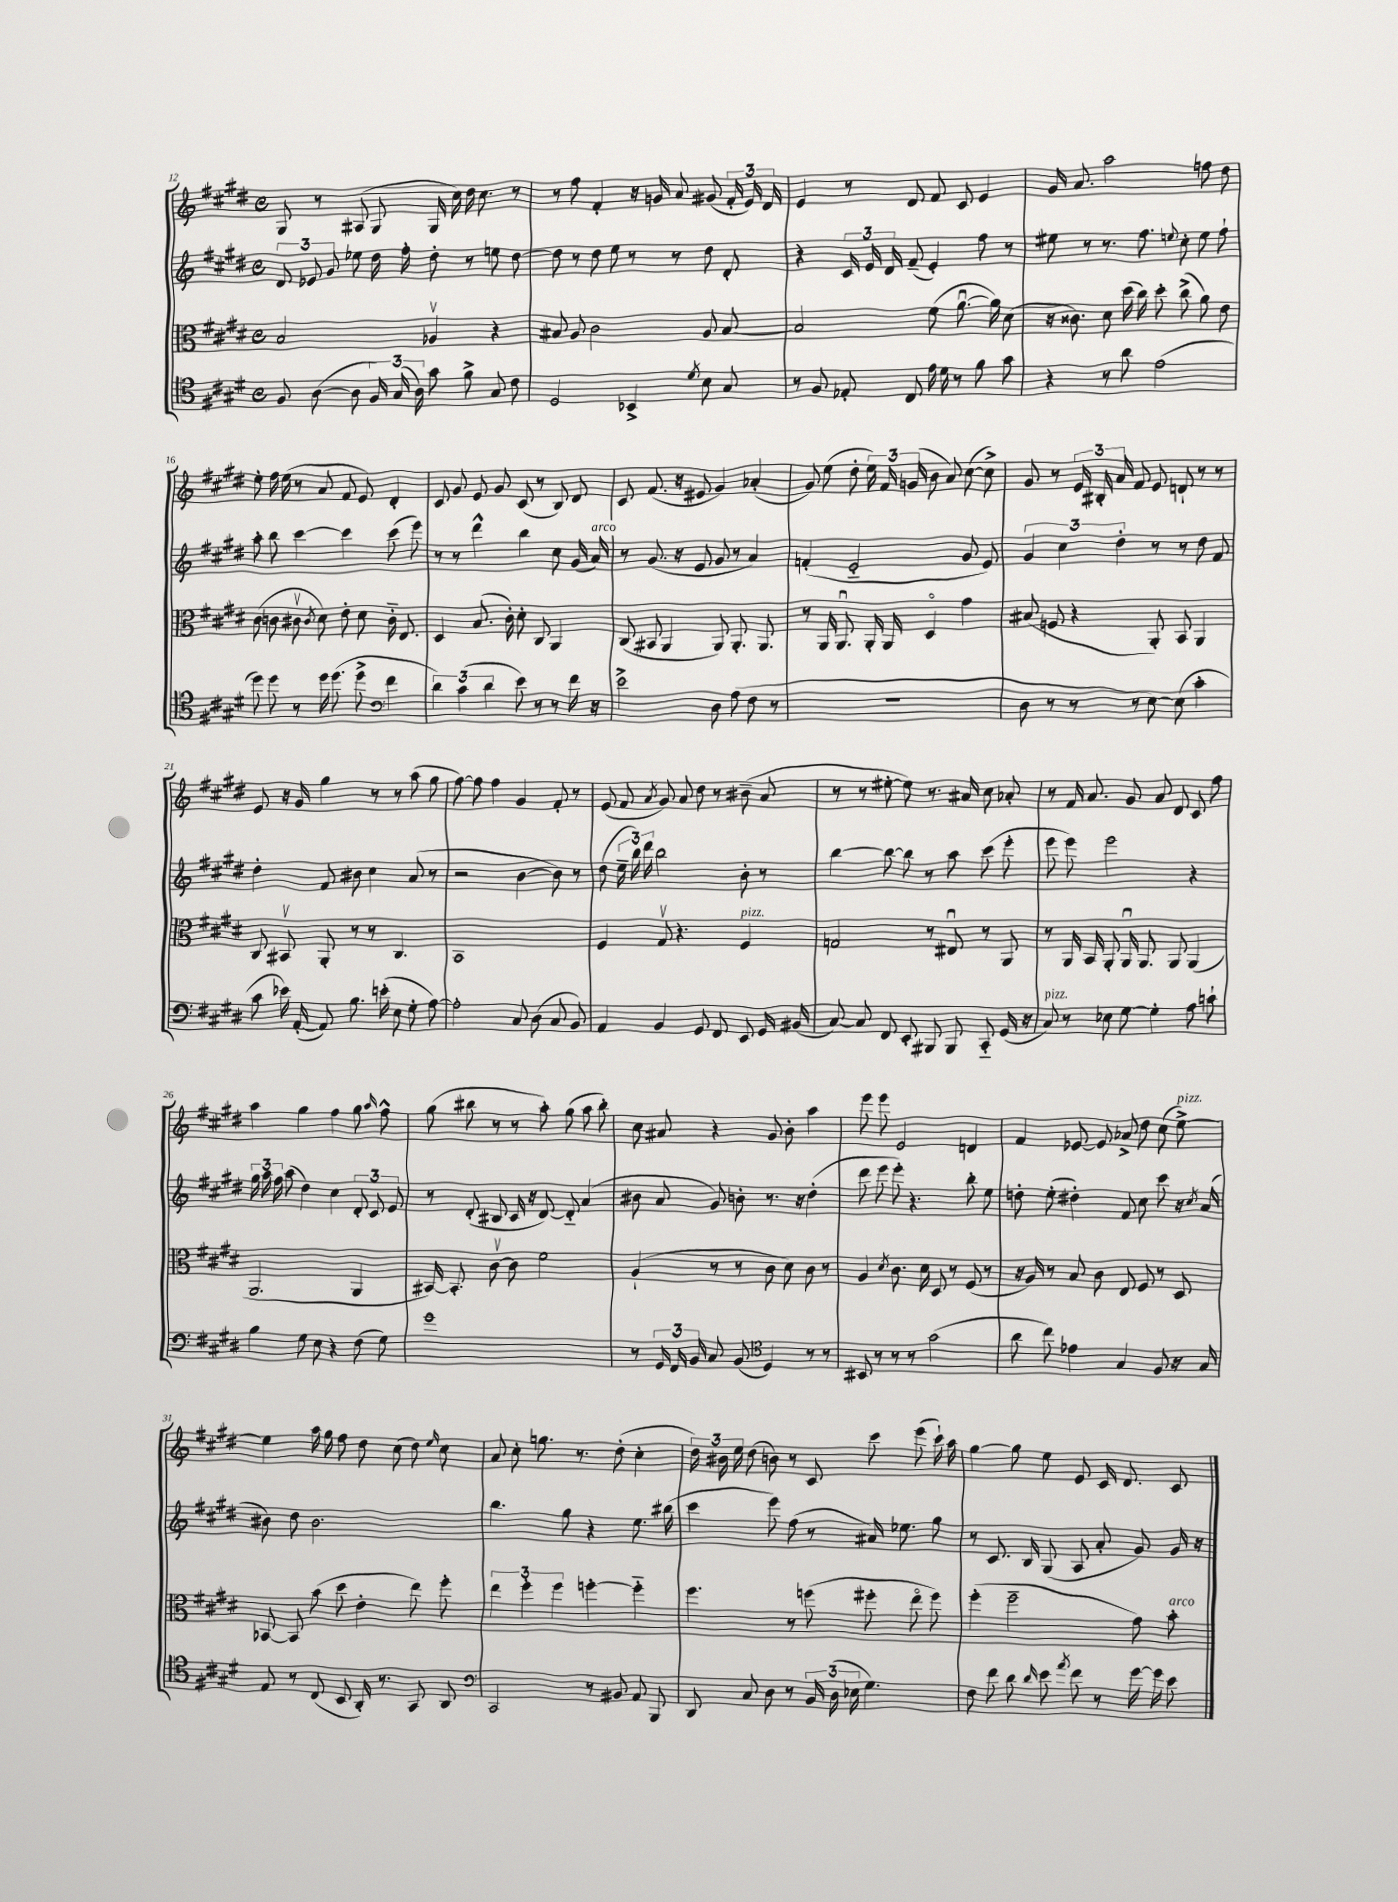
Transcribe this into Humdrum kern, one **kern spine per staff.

**kern	**kern	**kern	**kern
*staff4	*staff3	*staff2	*staff1
*clefC4	*clefC3	*clefG2	*clefG2
*k[f#c#g#d#]	*k[f#c#g#d#]	*k[f#c#g#d#]	*k[f#c#g#d#]
*M4/4	*M4/4	*M4/4	*M4/4
*met(c)	*met(c)	*met(c)	*met(c)
8F#	2B	12d#	8G#
.	.	12e-	.
([8A	.	.	8r
.	.	12g#	.
8A]	.	8ee-	(8A#
24F#)	.	16dd#	8G#
(24G#	.	.	.
.	.	16ff#'	.
24A)	.	.	.
8g#	4A-v	8dd#'	16G#
.	.	.	16cc#)
8f#^	.	8r	16dd#
.	.	.	8.cc#
8G#	4r	8ee	.
8c#	.	[8dd#	8r
=	=	=	=
2D#	8B#	8dd#]	8r
.	8A	8r	8ff#
.	2c#	8dd#	4f#'
.	.	8ee	.
4BB-^	.	8r	16r
.	.	.	16g
.	.	8r	8a
8qd#	.	.	.
8B	8A	8dd#	(8g#
8G#	[8B#	8d#'	24f#'
.	.	.	24e)
.	.	.	24d#
=	=	=	=
8r	2B#]	4r	4e
8F#	.	.	.
8E-'	.	24c#	8r
.	.	24e	.
.	.	24d#	.
8C#	.	(8f#~	8d#
16e	(8f#	4e')	8f#
16d#	.	.	.
8r	[8.au	.	8c#
8f#	.	8ff#	4e
.	16a])	.	.
8g#	(8d#	8r	.
=	=	=	=
4r	16r	8ee#	16g#
.	8.c##)	.	8.a
.	.	8r	.
8r	8d#	8.r	2aa
8a	(16dd#	.	.
.	16cc#)	8.ff#	.
(2e	8dd#'	.	.
.	.	8qqee	.
.	(8cc#^	8cc#'	.
.	8a)	8ee	8ff
.	8e	8ff#`	8dd#
=	=	=	=
8dd#)	(8c#	8aa'	8ee'
8dd#	8c	8bb	16ff#
.	.	.	(16ee
8r	8c#v	[4ccc#	8r
.	8qc#	.	.
16dd#	8d#)	.	8a
(8.dd#	.	.	.
.	8e'	4ccc#]	8f#
8dd#^	8d#	.	8e)
*clefF4	*	*	*
4f#	16c#'~	(8ccc#	4d#'
.	8.E	.	.
.	.	8eee)	.
=	=	=	=
6d#)	4D#	8r	8c#
.	.	8r	8g#
(6c#	.	.	.
.	(8.B	4ddd#^^	8e
6d#	.	.	.
.	.	.	8g#
.	16c#')	.	.
8e)	8d#'	4bb	(8c#
8r	8C#	.	8r
8r	4AA	8cc#	8B)
16f#	.	(16g#	8d#
16r	.	16a)	.
=	=	=	=
2e^	(8C#	8r	8c#
.	8BB#	(8.g#	(8.f#
.	4AA	.	.
.	.	16r	16r
.	.	8e	8e#
8D#	8AA)	8g#	4g#)
(8A	8.AA'	8r	.
8F#	.	4a)	(4a-'
.	8.AA	.	.
8r	.	.	.
=	=	=	=
1r	8r	(4f'	8g#)
.	16AA	.	(8ee
.	8.AAu	.	.
.	.	2e'~	8dd#'
.	16AA'	.	24ee)
.	.	.	24f#
.	16AA	.	.
.	.	.	(24g
.	4D#o	.	8b
.	.	.	8a)
.	4g#	8g#	([8cc#
.	.	8e)	8cc#^])
=	=	=	=
8D#	(8B#	6g#	8g#
8r	8F	.	8r
.	.	6cc#	.
8r	4r	.	24e
.	.	.	24B#'
.	.	6dd#'	24a
8r	.	.	8f#
[8E)	8AA')	8r	8e
(8E]	8BB	8r	8d`
4c#'	4AA	8dd#	8r
.	.	8f#	8r
=	=	=	=
8c#	8C#	4dd#'	8e
16e-)	8BB#v	.	16r
([16AA'	.	.	16g#
8AA])	8AA'	8f#	4gg#
8.B	8r	8b#	.
.	8r	4cc#	8r
(16e'	.	.	.
8E	4.C#	.	8r
8G#'	.	(8a	(8aa
[8A)	.	8r	8gg#
=	=	=	=
2A']	1BB	2r	[8ff#)
.	.	.	8ff#]
.	.	.	4ff#
8C#	.	[4b	4g#
(8D#	.	.	.
8C#	.	8b])	8f#'
8BB)	.	8r	8r
=	=	=	=
4AA	4F#	(8dd#	(8e
.	.	24ee~	8f#
.	.	24bb)	.
.	.	24ddd#	.
.	.	.	8qa
4BB	8G#v	2bb	8g#)
.	4.r	.	8a
8GG#	.	.	8dd#
8FF#	.	.	8r
8EE	4F#	8b'	(8b#~
16GG#	.	8r	8a
(16BB#	.	.	.
=	=	=	=
[8C#)	2G	[4bb	8r
8C#]	.	.	8r
8FF#	.	8bb_	[8ee#'
8EE'	.	8bb]	8ee#])
8BBB#	8r	8r	8.r
8BBB#	8E#u	8aa	.
.	.	.	16a#
8CC#'~	8r	(8ccc#	8cc#
(16GG#	8AA	8eee'	8a-'
16r	.	.	.
=	=	=	=
8C#)	8r	8eee	8r
8r	16AA	8eee)	16f#
.	16BB	.	8.a
8E-	8AA'	2eee	.
[8G#	16AAu	.	8g#
.	8.AA	.	.
4G#']	.	.	8a
.	8AA	.	8d#
8A	(4AA	4r	8c#
8c`	.	.	8ff#
=	=	=	=
4B	2.AA	24gg#	4aa
.	.	24aa	.
.	.	24ff#	.
.	.	(8aa	.
8G#	.	4dd#)	4gg#
8E	.	.	.
4r	.	4cc#	4ff#
(8F#	4AA	12d#'	8gg#
.	.	12c#	.
.	.	.	16qqaa
8G#)	.	.	8ff#^^
.	.	12e	.
=	=	=	=
1g#	[16BB#)	8r	(8gg#
.	8.BB#']	.	.
.	.	(8d#'	8bb#
.	[8c#v	8B#	8r
.	8c#]	16c#	8r
.	.	16r	.
.	2f#	[8d#)	8aa')
.	.	8d#'~]	(8gg#
.	.	(4a	8aa
.	.	.	8bb#')
=	=	=	=
8r	(4A`	8b#	8cc#
24GG#	.	8a	8a#
24FF#	.	.	.
24BB	.	.	.
8C#	8r	8g#)	4r
(8BB	8r	8b'	.
*clefC4	*	*	*
4D#)	8c#	8.r	8g#
.	8d#)	.	8b'
.	.	16r	.
8r	8c#	(4dd#'	4aa
8r	8r	.	.
=	=	=	=
8BB#	4A	8ddd#	8eee
8r	.	8eee	8eee
.	8qd#	.	.
8r	8.c#	8eee')	2e
8r	.	4.r	.
.	16d#	.	.
(2g#	8D#	.	.
.	8r	.	.
.	(8F#	8bb'	4d
.	8r	8ee	.
=	=	=	=
8a	16r	8dd'	4f#
.	16A)	.	.
8cc#)	8r	(8ee'	.
4e-	8B	4dd#')	[8e-
.	8c#	.	8e-]
4G#	8E	8f#	8a-^
.	8F#	8cc#	8dd#
8F#	8r	8ccc#	(8cc#
16r	8D#	16r	[8ee^)
.	.	8qcc#	.
16G#	.	(16a	.
=	=	=	=
8E	[8BB-	8b#)	4ee]
8r	8BB-]	8dd#	.
(8C#	(8b	2.b#	16aa
.	.	.	16gg#
8BB	8dd#	.	8ff#
16AA')	4e'	.	8dd#
8.r	.	.	.
.	.	.	(8cc#
8GG#	8ee)	.	8dd#)
.	.	.	16qqee
8AA	8ff#'	.	8cc#
=	=	=	=
*clefF4	*	*	*
2CC#	6ee	4.bb	8a
.	.	.	8cc#'
.	6ff#'	.	.
.	.	.	8.gg
.	6ff#	.	.
.	.	8gg#	.
.	.	.	8.r
8r	[4ff'	4r	.
8BB#	.	.	(8dd#'
8AA	4ff'~]	8.ee	4cc#'
8BBB	.	.	.
.	.	(16bb#	.
=	=	=	=
8DD#	4.ff#	4ccc#	24dd#)
.	.	.	24b#
.	.	.	24ee
8C#	.	.	(8dd#
8D#	.	8eee)	8b)
8r	8r	(8ff#	8r
24BB	(8ff	8r	8c#
(24D#	.	.	.
24E-	.	.	.
4.G#)	8ff#'	16a#)	8ccc#
.	.	8.ee-	.
.	8eeo	.	(8eee
.	8ff#)	8gg#	16ccc#`)
.	.	.	16aa
=	=	=	=
8F#	(4ff#'	8r	[4gg#
8f#	.	8.c#	.
8d#	2ff#~	.	8gg#]
.	.	16B	.
16qqd#	.	.	.
8e	.	(8G#	8ee
8qa	.	.	.
8f#	.	8A	8e
8r	.	8a'	16c#
.	.	.	8.d#
[16g#	8g#)	8g#)	.
16g#]	.	.	.
8e	8b'	16g#	8c#
.	.	16r	.
==	==	==	==
*-	*-	*-	*-
